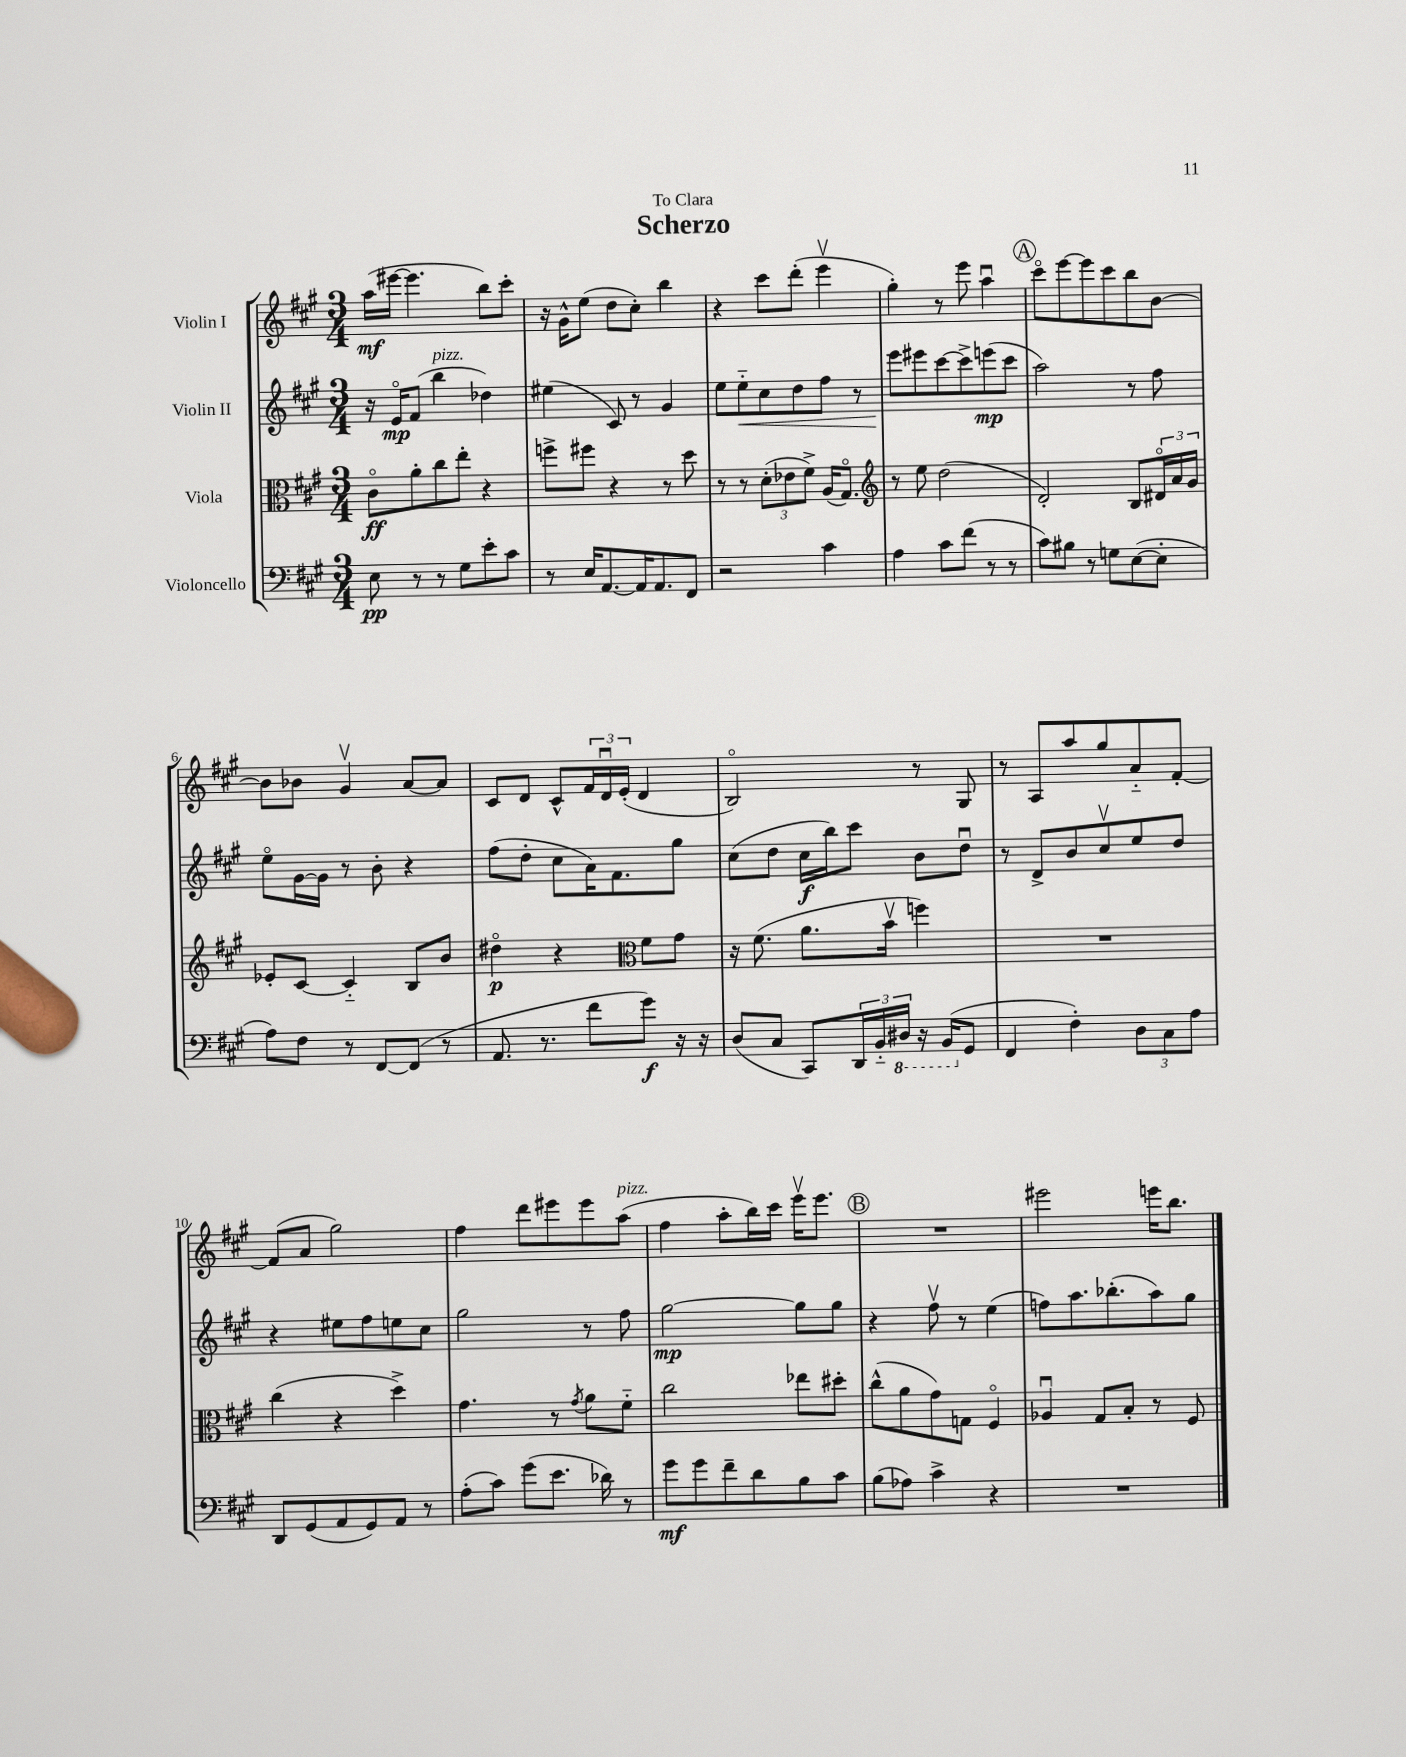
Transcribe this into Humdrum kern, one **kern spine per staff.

**kern	**kern	**kern	**kern
*staff4	*staff3	*staff2	*staff1
*clefF4	*clefC3	*clefG2	*clefG2
*k[f#c#g#]	*k[f#c#g#]	*k[f#c#g#]	*k[f#c#g#]
*M3/4	*M3/4	*M3/4	*M3/4
8E	8c#o	16r	(16aa
.	.	16eo	[16eee#
8r	8a'	(8f#	4.eee#]
8r	8cc#	4bb	.
8G#	8ee'	.	.
8e'	4r	4dd-)	8bb)
8c#	.	.	8ccc#'
=	=	=	=
8r	8ff^	(4ee#	16r
.	.	.	16g#^^
16E	8ff#	.	(8ee
[8.AA	.	.	.
.	4r	8c#)	8dd
16AA]	.	8r	8cc#')
8.AA	.	.	.
.	8r	4g#	4bb
8FF#	8dd	.	.
=	=	=	=
2r	8r	8ee	4r
.	8r	8ee'~	.
.	(12d'	8cc#	8ccc#
.	12e-	.	.
.	.	8dd	(8ddd'
.	12f#^)	.	.
4c#	(16A	8ff#	4eeev
.	8.G#o)	.	.
.	.	8r	.
=	=	=	=
*	*clefG2	*	*
4A	8r	8eee	4gg#')
.	8ee	8eee#	.
8c#	(2dd	[8ccc#	8r
(8f#	.	8ccc#^]	8eee
8r	.	(8eee	4aau
8r	.	8ccc#	.
=	=	=	=
8c#)	2d')	2aa)	8ccc#o
8B#	.	.	[8eee
8r	.	.	8eee]
8G	.	.	8ccc#
([8E	8B	8r	8bb
8E']	24d#o	8ff#	[8b
.	24a	.	.
.	24g#	.	.
=	=	=	=
8A)	8e-'	8eeo	8b]
8F#	[8c#	[16g#	8b-
.	.	16g#]	.
8r	4c#'~]	8r	4g#v
[8FF#	.	8b'	.
(8FF#]	8B	4r	[8a
8r	8b	.	8a]
=	=	=	=
8.AA	4dd#o	(8ff#	8c#
.	.	8dd'	8d
8.r	.	.	.
.	4r	8cc#	8c#^^
8f#	.	16a)	24f#
.	.	.	24du
.	.	8.f#	.
.	.	.	(24e'
*	*clefC3	*	*
8g#)	8f#	.	4d
16r	8g#	8gg#	.
16r	.	.	.
=	=	=	=
(8D	16r	(8cc#	2Bo)
.	(8.f#	.	.
8C#	.	8dd	.
8CC#)	8.a	16cc#	.
.	.	16bb)	.
24DD	.	8ccc#	.
24BB'~	.	.	.
.	16bv	.	.
24DD#	.	.	.
16r	4ff)	8b	8r
(16BBB	.	.	.
8GG#	.	8ddu	8G#
=	=	=	=
4FF#	2.r	8r	8r
.	.	8d^	8A
4F#')	.	8b	8aa
.	.	8cc#v	8gg#
12D	.	8ee	8a'~
12C#	.	.	.
.	.	8dd	[8f#'
12A	.	.	.
=	=	=	=
8DD	(4cc#	4r	(8f#]
(8GG#	.	.	8a
8AA	4r	8ee#	2gg#)
8GG#)	.	8ff#	.
8AA	4dd^)	8ee	.
8r	.	8cc#	.
=	=	=	=
(8A'	4.g#	2gg#	4ff#
8c#)	.	.	.
(8g#	.	.	8ddd
8.e	8r	.	8eee#
.	8qg#	.	.
.	8a	8r	8eee#
16d-)	.	.	.
8r	8f#'~	8ff#	(8aa
=	=	=	=
8g#	2cc#	[2gg#	4ff#
8g#	.	.	.
8f#~	.	.	8aa'
8d	.	.	16bb)
.	.	.	16ccc#
8B	8ee-	8gg#]	16eeev
.	.	.	8.eee
8c#	8dd#'	8gg#	.
=	=	=	=
(8B	(8cc#^^	4r	2.r
8A-)	8a	.	.
4c#^	8g#)	8ff#v	.
.	8G	8r	.
4r	4F#o	(4ee	.
=	=	=	=
2.r	4A-u	8ff)	2eee#
.	.	8.aa	.
.	8G#	.	.
.	.	(8.bb-'	.
.	8B'	.	.
.	8r	8aa)	16eee
.	.	.	8.bb
.	8F#	8gg#	.
==	==	==	==
*-	*-	*-	*-
